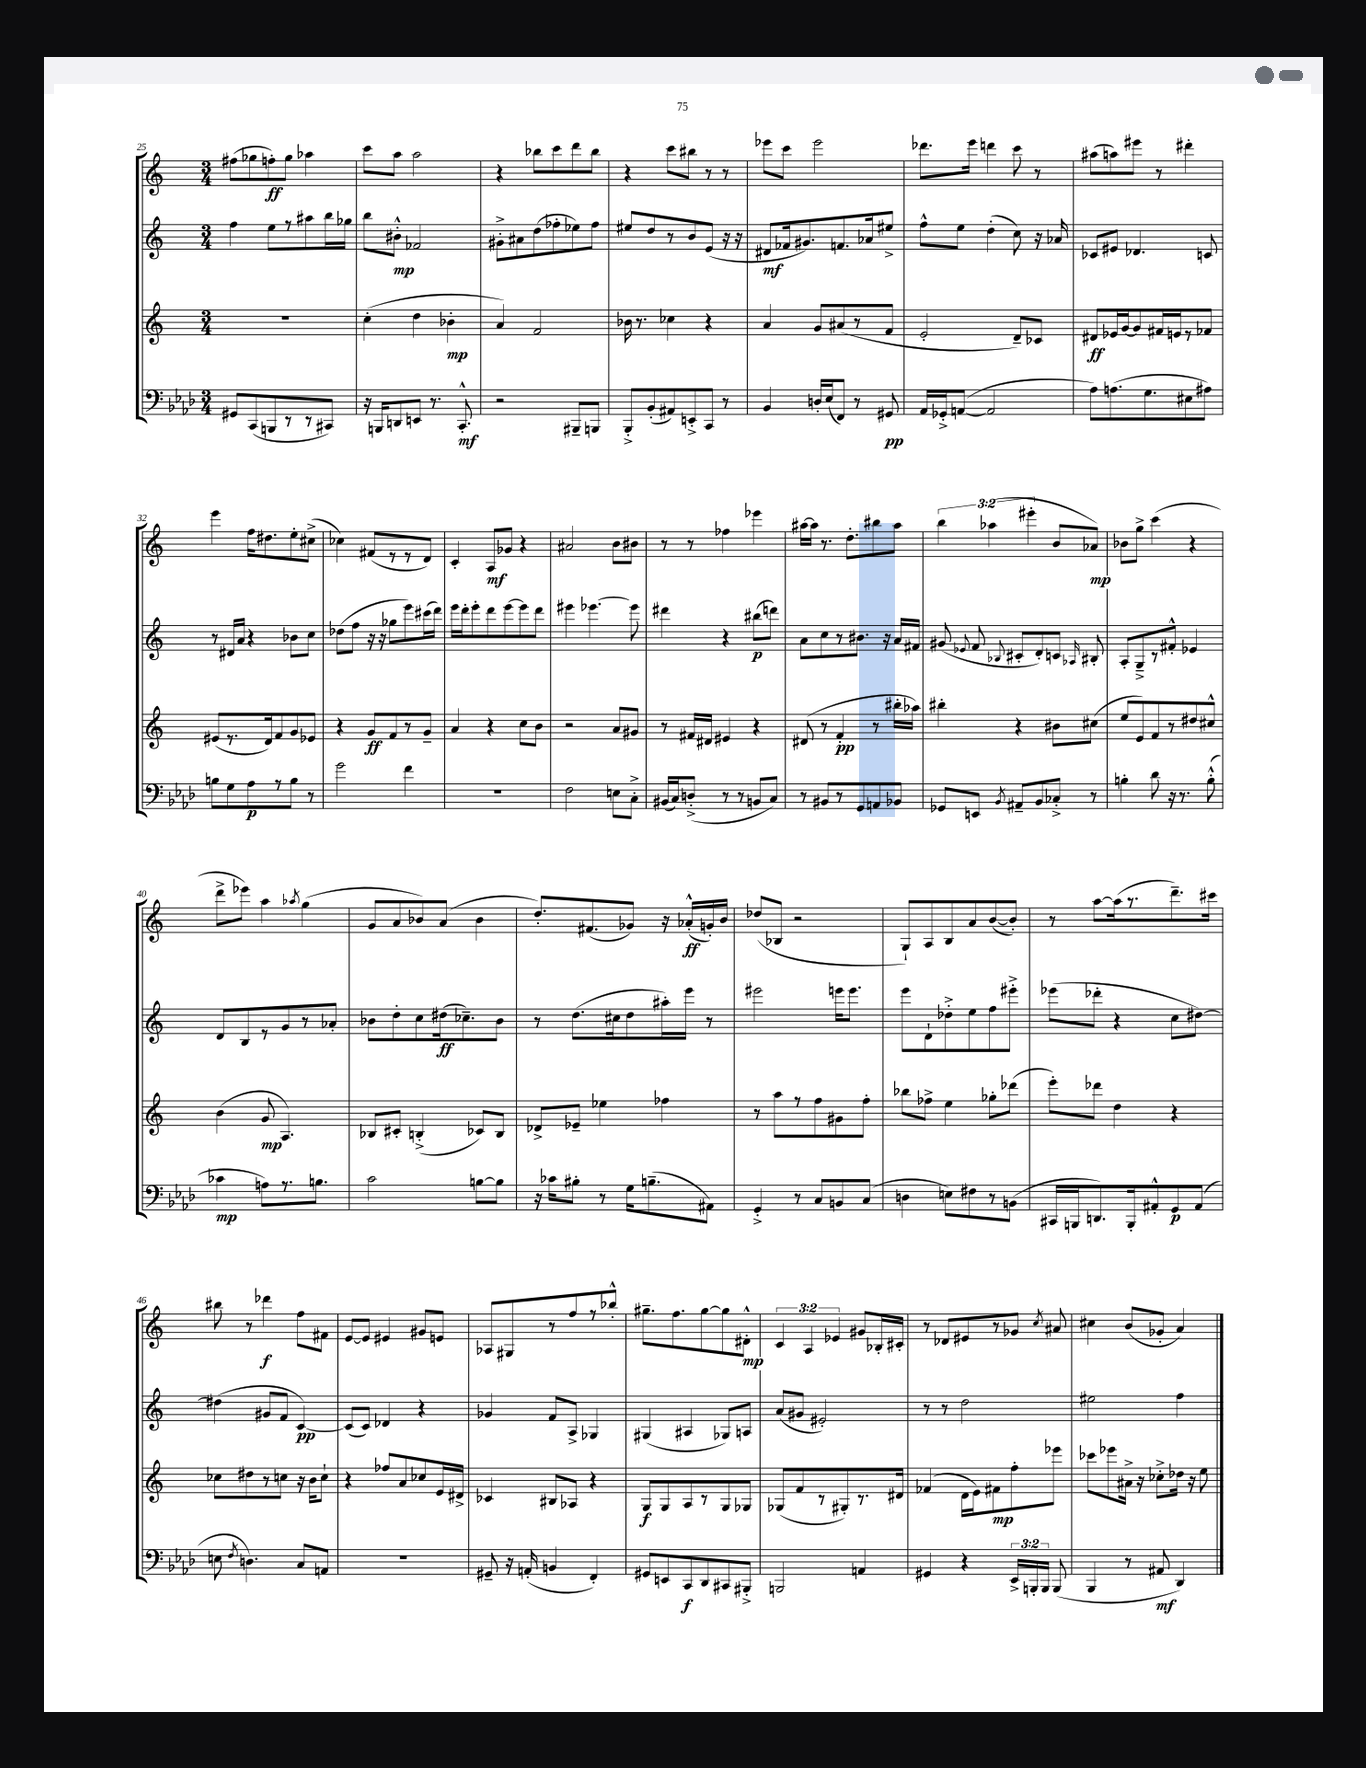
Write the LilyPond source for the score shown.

<<
\new StaffGroup <<
\new Staff = "s0" {
    \clef treble \key c \major \numericTimeSignature \time 3/4 \override Staff.TupletNumber.text = #tuplet-number::calc-fraction-text
    \autoBeamOff fis''8[( ges''8 f''8-.\ff) ges''8] aes''4 |
    c'''8[ a''8] a''2 |
    r4 bes''8[ c'''8 d'''8 bes''8] |
    r4 c'''8[ bis''8] r8 r8 |
    ees'''8[ c'''8] ees'''2 |
    des'''8.[ e'''16] d'''4 c'''8 r8 |
    ais''8[( a''8) eis'''8] r8 dis'''4-. |
    e'''4 f''16[ dis''8. e''8-. cis''8]->( |
    ces''4) fis'8[( r8 r8 d'8]) |
    c'4-. a8[\mf ges'8] r4 |
    ais'2 b'8[ bis'8] |
    r8 r8 fes''4 ees'''4 |
    ais''16[~ ais''16] r8. d''8.[-. bis''8 ais''8] |
    \tuplet 3/2 { b''4 aes''4( eis'''4-. } b'8[ aes'8]\mp) |
    bes'8[ g''8]-> c'''4( r4 |
    d'''8[-> ees'''8]) a''4 \acciaccatura { aes''8 } g''4( |
    g'8[ a'8 bes'8) a'8]( bes'4 |
    d''8.[-.) fis'8.( ges'8]) r16 aes'16[-.-^\ff( g'16-.) b'16] |
    des''8[( bes8] r2 |
    g8[-!) a8 b8 a'8 b'8~( b'8]-.) |
    r8 a''8[~ a''16( r8. d'''8.--) cis'''16] |
    bis''8 r8 des'''4\f f''8[ fis'8] |
    e'8[~ e'8] eis'4 gis'8[ e'8] |
    aes8[ gis8 r8 f''8 r8 bes''8]-.-^ |
    gis''8.[-- f''8. gis''8~ gis''8 dis'8]-.-^\mp |
    \tuplet 3/2 { c'4 a4 ees'4 } gis'8[ bes16-. cis'16]-. |
    r8 des'8[ eis'8 r8 ges'8] \acciaccatura { c''8 } ais'8 |
    cis''4 b'8[( ges'8]-. a'4) \bar "|." |
}
\new Staff = "s1" {
    \clef treble \key c \major \numericTimeSignature \time 3/4
    \autoBeamOff f''4 e''8[ r8 ais''8 b''16 ges''16] |
    b''8[ bis'8]-.-^\mp fes'2 |
    gis'8[-.-> ais'8 d''8( fes''8-. ees''8) fes''8] |
    eis''8[ d''8 r8 b'8 e'8]( r16 r16 |
    dis'8[\mf fes'16 gis'8.) f'8. aes'16 eis''8]-> |
    f''8[-^ e''8] d''4-.( c''8) r16 aes'16 |
    ces'8[ eis'8] des'4. c'8 |
    r8 dis'16[ a'16] r4 bes'8[ c''8] |
    des''8[( f''8] r16 r16 ges''8[ e'''8) cis'''16( d'''16]) |
    e'''16[ d'''16-. e'''8-. d'''8 e'''8~ e'''8 d'''8] |
    eis'''4 ees'''4.~ ees'''8 |
    dis'''4 r4 bis''8[\p( d'''8]) |
    a'8[ c''8 r8 bis'8.] r16 a'16[ fis'16] |
    gis'8( \appoggiatura { ees'8 } f'8 \appoggiatura { bes8 } cis'8[-. d'8-.) c'8] \grace { aes16 } bis8-. |
    a8[-. g8---> r8 fis'8]-.-^ ees'4 |
    d'8[ b8 r8 g'8 r8 aes'8]-. |
    bes'8[ d''8-. c''8 dis''16\ff( ces''8.--) bes'8] |
    r8 d''8.[( cis''16 d''8 ais''16-.) e'''16] r8 |
    eis'''2 e'''16[ e'''8.] |
    e'''8[ d'8-! des''8-.-> e''8 f''8 eis'''8]-.-> |
    ees'''8[( des'''8]-. r4 c''8[ dis''8]~) |
    dis''4( gis'8[ f'8] c'4~\pp) |
    c'8[( c'8]) des'4 r4 |
    ges'4 f'8[ a8]-> ges4 |
    gis4( ais4 ges8[) a8] |
    a'8[( gis'8] eis'2-.) |
    r8 r8 d''2 |
    eis''2 f''4 \bar "|." |
}
\new Staff = "s2" {
    \clef treble \key c \major \numericTimeSignature \time 3/4
    \autoBeamOff R2. |
    c''4-.( d''4 bes'4-.\mp |
    a'4) f'2 |
    bes'16 r8. ces''4 r4 |
    a'4 g'8[ ais'8( r8 f'8] |
    e'2-. d'8[--) ces'8] |
    dis'8[\ff ees'16 g'16~ g'8 fis'16 e'16 r8 fes'8] |
    eis'8[( r8. d'16) f'8 g'8 ees'8] |
    r4 g'8[\ff f'8 r8 g'8]-- |
    a'4 r4 c''8[ b'8] |
    r2 a'8[ gis'8] |
    r8 fis'16[ dis'16] eis'4 r4 |
    dis'8( r8 f'4-.\pp r8 bis''16[-. aes''16]) |
    bis''4-. r4 bis'8[ cis''8]( |
    e''8[ e'8) f'8 r8 dis''8 cis''8]-^ |
    b'4( g'8\mp a4.) |
    bes8[ cis'8]-. b4-.->( ces'8[) b8] |
    des'8[-> ees'8]-- ees''4 fes''4 |
    r8 a''8[ r8 f''8 gis'8 f''8]-. |
    bes''8[ fes''8]-> e''4 ges''8[-. des'''8]( |
    e'''8[-.) des'''8] d''4 r4 |
    ces''8[ dis''8 r8 c''8] r16 b'16[ c''8]-! |
    r4 fes''8[ a'8 ces''8 e'16 dis'16]-> |
    ces'4 bis8[ aes8] r4 |
    g8[\f g8 a8 r8 g8 ges8] |
    ges8[( f'8 r8 gis8-.) r8. dis'16] |
    fes'4( d'16[ e'16) fis'8\mp f''8-. ees'''8] |
    ces'''8[ ees'''8 ais'16]-> r16 ces''8[-.-> des''16] r16 e''8 \bar "|." |
}
\new Staff = "s3" {
    \clef bass \key aes \major \numericTimeSignature \time 3/4 \override Staff.TupletNumber.text = #tuplet-number::calc-fraction-text
    \autoBeamOff gis,8[ c,8( b,,8 r8 r8 cis,8]) |
    r16 b,,16[ d,8 e,8] r8. c,8.-.-^\mf |
    r2 bis,,8[-- b,,8] |
    bes,,8[-.-> bes,8-.( ais,8) e,8-.-> c,8] r8 |
    bes,4 d16[-. ees16( f,8]) r8 gis,8\pp |
    aes,16[ ges,16-.-> a,8]~( a,2 |
    aes8[) a8.( g8. eis8 ais8]) |
    b8[ g8 aes8\p r8 b8] r8 |
    g'2 f'4 |
    R2. |
    f2 e8[ c8]-.-> |
    bis,16[( c16) d8]-.->( r8 r8 b,8[ c8]) |
    r8 bis,8[ r8 g,8 a,8 bes,8] |
    ges,8[ e,8] \acciaccatura { bes,8 } ais,8[-- bes,8 ces8]-.-> r8 |
    b4-. des'8 r16 r8. b8-.-^( |
    ces'4\mp a8[) r8. b8.] |
    c'2 b8[~ b8] |
    r16 ces'16[ bis8]-. r8 g16[ b8.--( ais,8]) |
    g,4-.-> r8 c8[ b,8 c8]( |
    d4 e8[) fis8 r8 b,8]( |
    cis,16[ b,,16 d,8.) b,,16-. ais,8-.-^ g,8\p ais,8]( |
    e8 \acciaccatura { f8 } d4.) c8[ a,8] |
    R2. |
    gis,8-- r16 a,16-.( b,4 f,4-.) |
    gis,8[ e,8 c,8\f des,8 cis,8 bis,,8]-.-> |
    b,,2 a,4 |
    gis,4 r4 \tuplet 3/2 { ees,16[-> b,,16-. b,,16] } b,,8( |
    bes,,4 r8 ais,8\mf des,4) \bar "|." |
}
>>
>>
\layout { \context { \Score currentBarNumber = #25 } }
